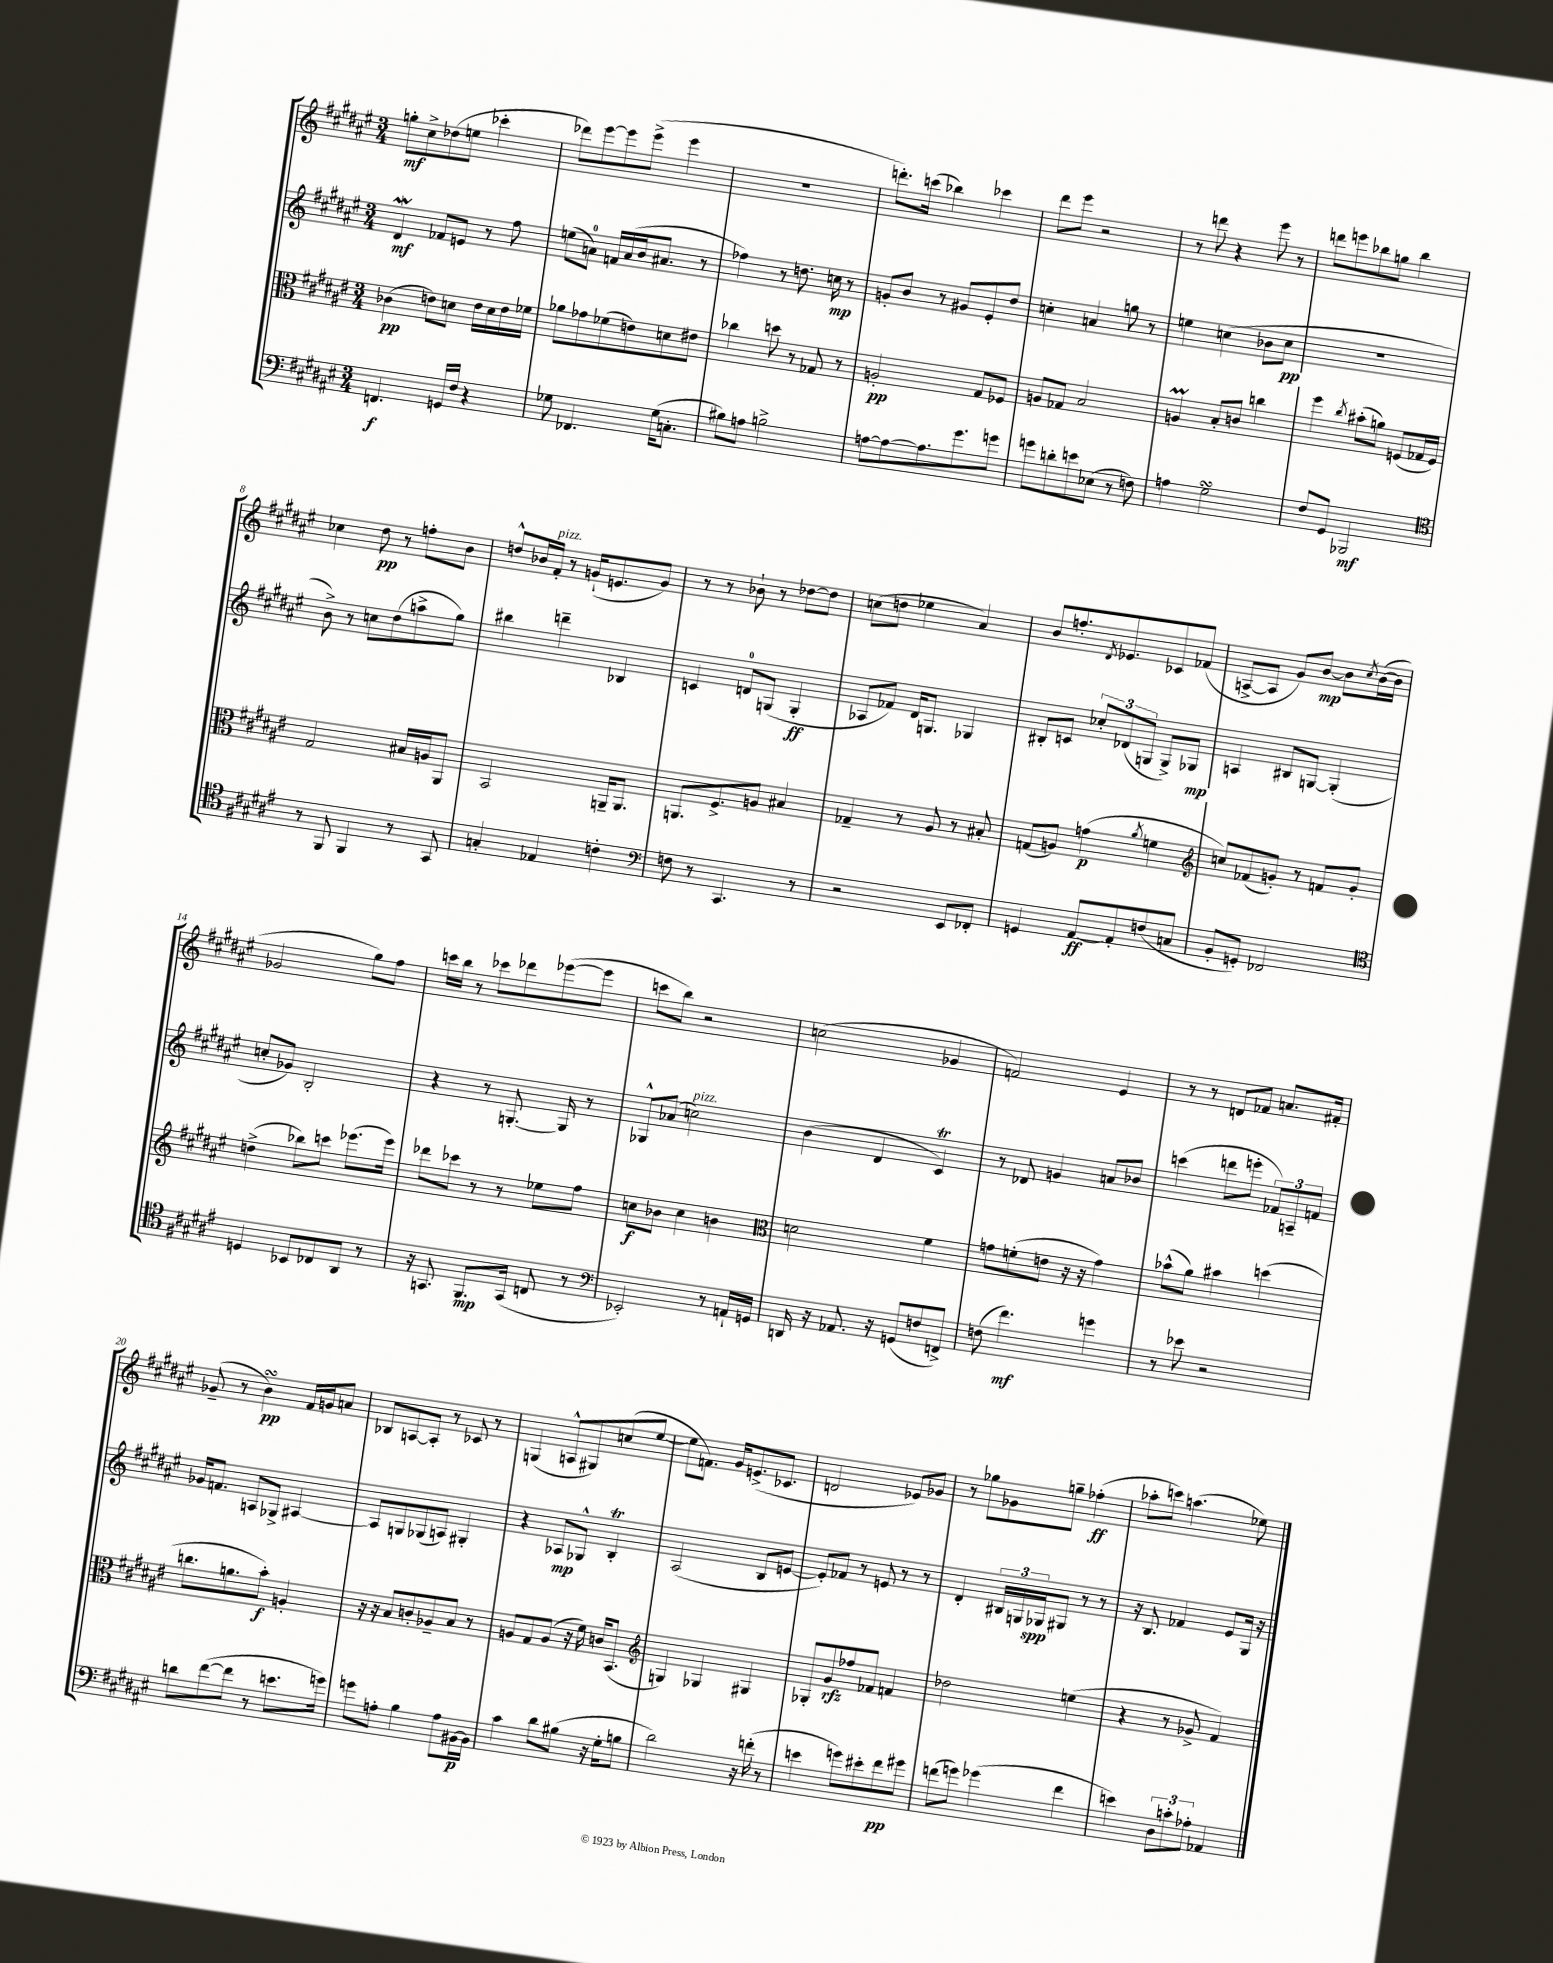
<<
\new StaffGroup <<
\new Staff = "s0" {
    \clef treble \key fis \major \numericTimeSignature \time 3/4
    g''8-.\mf cis''8-> des''8( e''8 ces'''4-. |
    des'''8) eis'''8~ eis'''8 eis'''8->( eis'''4 |
    R2. |
    d'''8.-.) c'''16( bes''4) ces'''4 |
    dis'''8 eis'''8 r2 |
    r8 d'''8 r4 eis'''8 r8 |
    d'''8 e'''8 bes''8 g''8 bes''4 |
    ces''4 dis''8\pp r8 f''8-. b'8 |
    d''8-^ bes'16 fis'16-.^\markup { \italic "pizz." } r8 g'16-!( e'8. g'8) |
    r8 r8 bes'8-! r8 des''8~ des''8 |
    c''8( d''8 ees''4 ais'4) |
    b'8 f''8.-. \acciaccatura { dis'8 } ees'8. ces'8 fes'8( |
    a8~-> a8 gis'8) b'8~\mp b'8 \acciaccatura { cis''8 } b'16~( b'16 |
    ges'2 gis''8) fis''8 |
    c'''16 b''16 r8 ces'''8 des'''8 ees'''8~( ees'''8 |
    c'''8 b''8) r2 |
    c''2( ges'4 |
    f'2) eis'4 |
    r8 r8 d'8 fes'8 a'8. fis'16-. |
    ges'8--( r8 b'4\turn\pp) fis'16 g'16 a'8 |
    bes8 a8~ a8-. r8 ces'8 r8 |
    g4( a8-^ gis8) c''8( eis''8~ |
    eis''8 f'8.) gis'16 e'8.->( ces'8. |
    d'2 ees'8) ges'8 |
    r8 ges''8 ges'8 g''8-- fes''4-.\ff( |
    aes''8-. c'''8) a''4.( ees''8) \bar "|." |
}
\new Staff = "s1" {
    \clef treble \key fis \major \numericTimeSignature \time 3/4
    dis'4\mordent\mf fes'8 e'8 r8 fis''8 |
    e''8( a'8-0) f'16 a'16( b'16 ais'8. r8 |
    fes''4) r8 d''8. c''16\mp r8 |
    g'8-. b'8 r8 gis'8 eis'8-. dis''8 |
    c''4-. a'4 g''8 r8 |
    e''4 c''4( bes'8 c''8\pp |
    R2. |
    b'8->) r8 c''8 dis''8( a''8-> gis''8) |
    bis''4 d'''4-- bes4 |
    c'4 d'8-0 g8( g4-.\ff |
    aes8 fes'8) dis'16 g8. ges4 |
    bis8-. c'8 \tuplet 3/2 { ces''8-. des'8( g8 } g8->) ges8\mp |
    a4 bis8 g8~ g4-.( |
    c''8-. ges'8) b2-. |
    r4 r8 g8.~-. g16 r8 |
    ges8-^ aes'8( c''2^\markup { \italic "pizz." }) |
    b'4( dis'4 cis'4\trill) |
    r8 des'8 g'4 a'8 bes'8 |
    c'''4( d'''8 e'''8-. \tuplet 3/2 { fes'8) a8-- f'8 } |
    ges'16 f'8. a8 ges8-> ais4~ |
    ais8 g8 ges8( a8) gis4-. |
    r4 aes8\mp ges8-^ b4-.\trill |
    ais2( b8 e'8~ |
    e'8-.) fes'8 r8 e'8 r8 r8 |
    dis'4-. \tuplet 3/2 { bis16 g16 ges16\spp } gis8 r8 r8 |
    r16 b8. fes'4 eis'8 gis16 r16 \bar "|." |
}
\new Staff = "s2" {
    \clef alto \key fis \major \numericTimeSignature \time 3/4
    ces'4\pp( e'8) d'8 e'16 d'16 e'16 fes'16 |
    aes'8 ges'8 fes'8( e'8) d'8 eis'8 |
    ces''4 d''8 r8 ges8 r8 |
    a2-.\pp gis8 fes8 |
    a8 ges8 b2 |
    a4\prall b8-. c'8 c''4 |
    fis''4 \acciaccatura { cis''8 } bis'8-.( a'8) f8( ges16 f16) |
    gis2 bis16 a16 ais,8 |
    b,2 a,16-- a,8. |
    a,8. fis8.-> a8 bis4 |
    ges4-- r8 ais8 r8 bis8-. |
    g8( a8) g'4\p( \acciaccatura { ais'8 } f'4 |
    \clef treble c''8) fes'8( g'8-.) r8 f'8 g'8-. |
    d''4->( bes''8) c'''8 ees'''8.( ees'''16) |
    des'''8 ces'''8 r8 r8 ees''8 fis''8 |
    c''8\f bes'8 c''4 b'4 |
    \clef alto d'2 fis'4 |
    g'8 f'8-.( e'8 r16 r16 g'4) |
    bes'8-^( ais'8) bis'4 d''4( |
    c''8. a'8. b'8-.\f) a4-. |
    r16 r16 b8 c'8-. aes8-- b8 r8 |
    a8 gis8 a8( r16 fis'16) c'16 b,8.( |
    \clef treble g4) ges4 gis4 |
    ges8-. gis'8\rfz fes''8 fes'8 f'4 |
    des''2 e''4( |
    r4 r8 ges'8-> fis'4) \bar "|." |
}
\new Staff = "s3" {
    \clef bass \key fis \major \numericTimeSignature \time 3/4
    f,4.\f g,16 fis16 r4 |
    ges8 fes,4. ges16( c8.-. |
    bis8) a8 b2-> |
    a8~ a8~ a8. gis'8. g'8 |
    g'8 d'8-. e'8 ees8( r8 f8) |
    a4 gis2\turn |
    fis8 gis,8 bes,,2\mf |
    \clef tenor r8 fis,8 fis,4 r8 gis,8 |
    g4-. ees4 c'4-. |
    \clef bass f8 r8 cis,4. r8 |
    r2 eis,8 fes,8-. |
    g,4 ais,8~\ff ais,8-. f8( c8 |
    b,8-. g,8-.) fes,2 |
    \clef tenor d4 bes,8 ces8 ais,8 r8 |
    r16 g,8. fis,8.\mp g,16( c8 r8 |
    \clef bass ees,2-.) r8 a,16-! g,16 |
    d,16 r16 aes,8. r16 g,8( f8 f,8->) |
    f8( fis'4.\mf) g'4 |
    r8 ees'8 r2 |
    d'8 fis'8~( fis'8 r8 e'8. g'16) |
    g'8 a8-. b4 a8 bis,16~\p bis,16 |
    cis'4 dis'8 bis8( r16 gis16-. b8 |
    dis'2) r16 f'16-.( r8 |
    e'4 g'8) eis'8-. fis'8\pp gis'8 |
    f'8( g'8) ges'4( f'4 |
    e'4) \tuplet 3/2 { dis8 c'8-. aes8-. } aes,4 \bar "|." |
}
>>
>>
